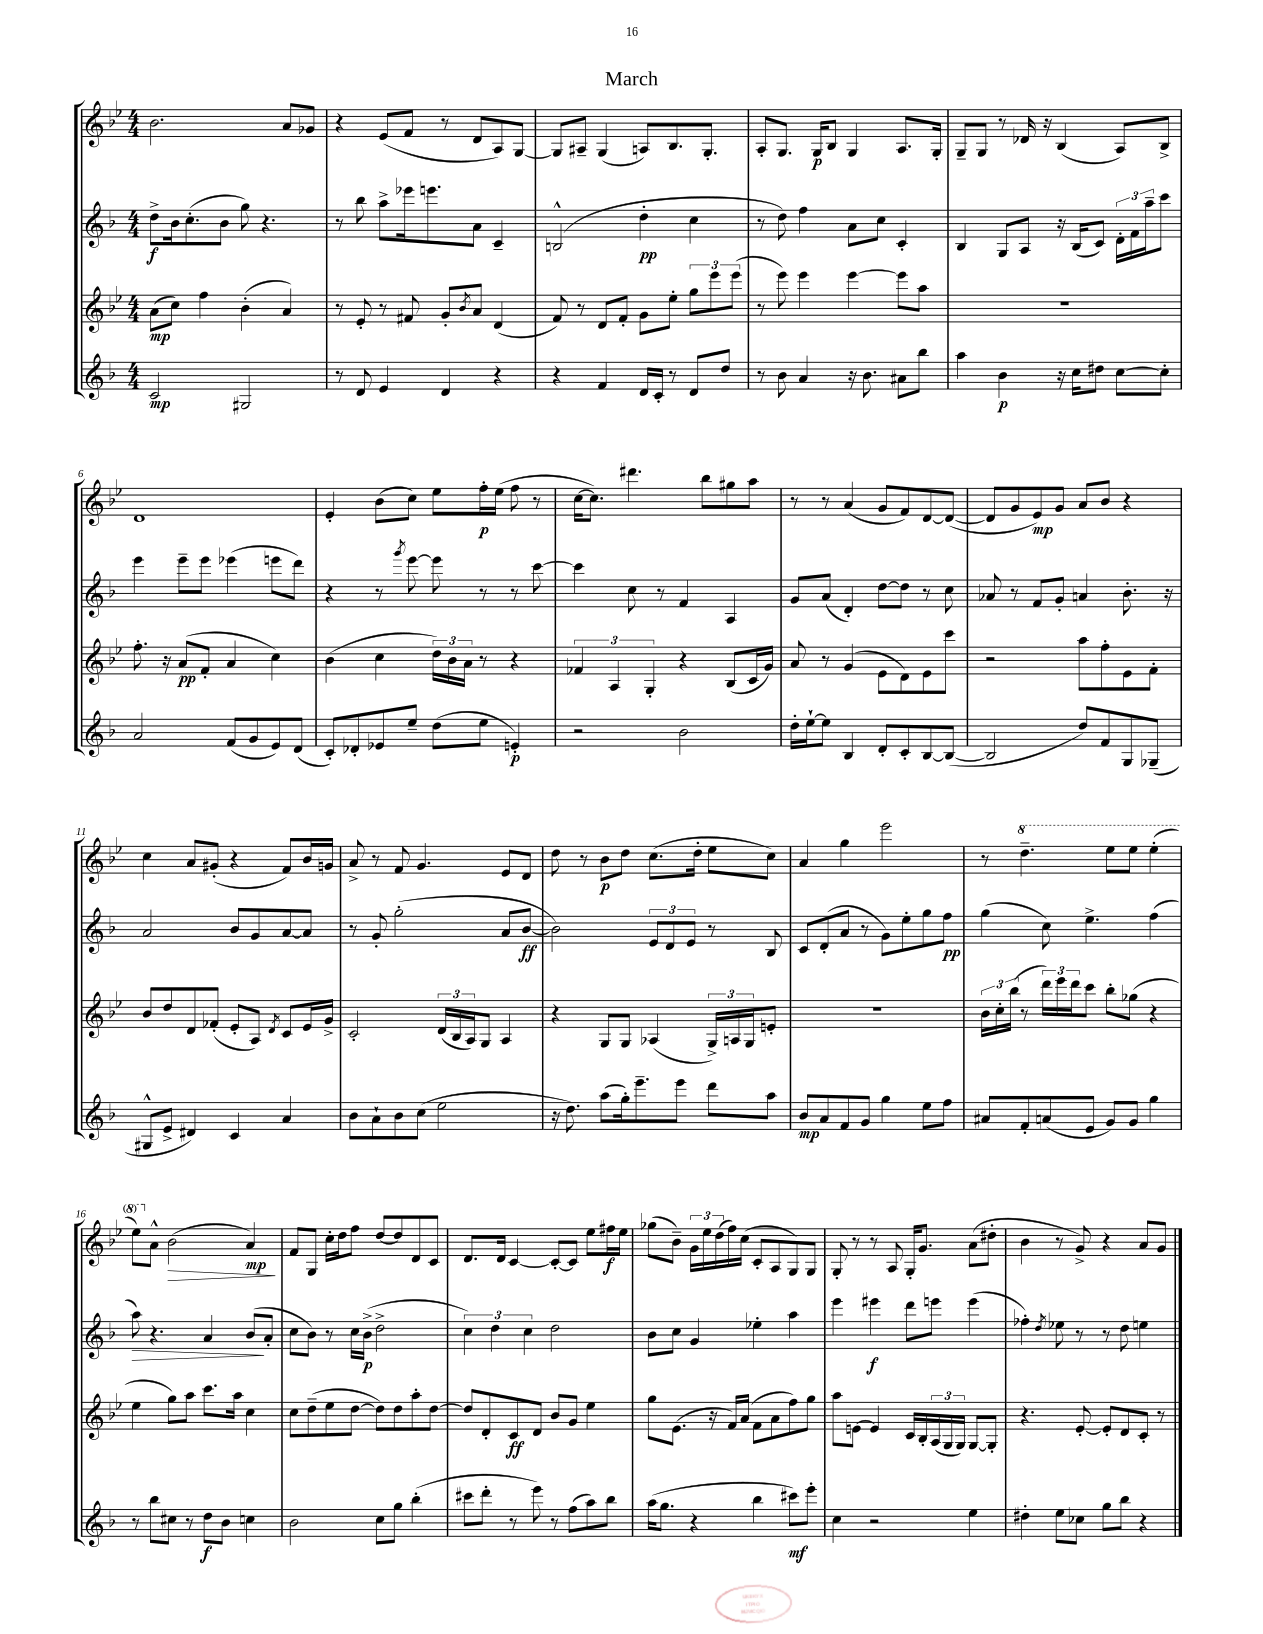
\header { title = "March" }
<<
\new StaffGroup <<
\new Staff = "s0" {
    \clef treble \key bes \major \numericTimeSignature \time 4/4
    bes'2. a'8 ges'8 |
    r4 ees'8( f'8 r8 d'8 a8) g8~ |
    g8 ais8-- g4( a8) bes8. g8.-. |
    a8-. g8. g16\p bes8 g4 a8. g16-. |
    g8-- g8 r8 des'16 r16 bes4( a8) bes8-> |
    d'1 |
    ees'4-. bes'8( c''8) ees''8 f''16-.\p ees''16( f''8 r8 |
    c''16~ c''8.) dis'''4. bes''8 gis''8 a''8 |
    r8 r8 a'4( g'8 f'8) d'8~ d'8~( |
    d'8 g'8 ees'8\mp) g'8 a'8 bes'8 r4 |
    c''4 a'8 gis'8-.( r4 f'8) bes'16 g'16 |
    a'8-> r8 f'8 g'4. ees'8 d'8 |
    d''8 r8 bes'8\p d''8 c''8.( d''16-. ees''8 c''8) |
    a'4 g''4 ees'''2 |
    r8 \ottava #1 d'''4.-- ees'''8 ees'''8 ees'''4-.( |
    ees'''8) \ottava #0 a'8-^ bes'2\>( a'4\mp\!) |
    f'8 g8 c''16-. d''16 f''8 d''8~ d''8 d'8 c'8 |
    d'8. d'16 c'4~ c'8~-. c'8 ees''8 fis''16\f ees''16 |
    ges''8( bes'8--) \tuplet 3/2 { g'16 ees''16 d''16( } f''16) c''16( c'8-. a8 g8) g8 |
    g8-. r8 r8 a8 g16-. g'8. a'8( dis''8-. |
    bes'4 r8 g'8->) r4 a'8 g'8 \bar "|." |
}
\new Staff = "s1" {
    \clef treble \key f \major \numericTimeSignature \time 4/4
    d''8->\f bes'16 c''8.-.( bes'8 g''8) r4. |
    r8 bes''8 a''8-> ees'''16 e'''8. a'8 c'4-- |
    b2-^( d''4-.\pp c''4 |
    r8 d''8) f''4 a'8 c''8 c'4-. |
    bes4 g8 a8 r16 bes16( c'8) \tuplet 3/2 { d'16-. f'16 a''16-- } c'''8 |
    e'''4 e'''8-- e'''8 ees'''4( e'''8 d'''8) |
    r4 r8 \acciaccatura { g'''8 } e'''8~ e'''8 r8 r8 c'''8~ |
    c'''4 c''8 r8 f'4 a4 |
    g'8 a'8( d'4-.) d''8~ d''8 r8 c''8 |
    aes'8 r8 f'8 g'8-. a'4 bes'8.-. r16 |
    a'2 bes'8 g'8 a'8~ a'8 |
    r8 g'8-. g''2-.( a'8 bes'8~\ff |
    bes'2) \tuplet 3/2 { e'8 d'8 e'8 } r8 bes8 |
    c'8 d'8-.( a'8 r8 g'8) e''8-. g''8 f''8\pp |
    g''4( c''8) e''4.-> f''4( |
    a''8\>) r4. a'4 bes'8\!( a'8-. |
    c''8 bes'8) r8 c''16 bes'16->\p( d''2-> |
    \tuplet 3/2 { c''4) d''4 c''4 } d''2 |
    bes'8 c''8 g'4 ees''4-. a''4 |
    e'''4 eis'''4\f d'''8 e'''8 e'''4( |
    fes''4-.) \acciaccatura { d''8 } ees''8 r8 r8 d''8 e''4 \bar "|." |
}
\new Staff = "s2" {
    \clef treble \key bes \major \numericTimeSignature \time 4/4
    a'8\mp( c''8) f''4 bes'4-.( a'4) |
    r8 ees'8-. r8 fis'8 g'8-. \acciaccatura { bes'8 } a'8 d'4( |
    f'8) r8 d'8 f'8-. g'8 ees''8-. \tuplet 3/2 { g''8 ees'''8 ees'''8( } |
    r8 ees'''8) ees'''4 ees'''4~ ees'''8 a''8 |
    R1 |
    f''8.-. r16 a'8\pp( f'8-. a'4 c''4) |
    bes'4( c''4 \tuplet 3/2 { d''16) bes'16 a'16 } r8 r4 |
    \tuplet 3/2 { fes'4 a4 g4-. } r4 bes8( c'16 g'16) |
    a'8 r8 g'4( ees'8 d'8) ees'8 c'''8 |
    r2 a''8 f''8-. ees'8 f'8-. |
    bes'8 d''8 d'8 fes'8-.( ees'8-. a8) \acciaccatura { d'8 } c'8 ees'16 g'16-> |
    c'2-. \tuplet 3/2 { d'16( bes16 a16) } g8 a4 |
    r4 g8 g8 aes4( \tuplet 3/2 { g16->) a16 g16 } e'8-. |
    R1 |
    \tuplet 3/2 { bes'16 c''16-. bes''16( } r8 \tuplet 3/2 { d'''16) ees'''16 d'''16 } c'''8 bes''8-. ges''8( r4 |
    ees''4 g''8) a''8 c'''8. a''16 c''4 |
    c''8 d''8--( ees''8 d''8~ d''8) d''8 a''8-. d''8~ |
    d''8 d'8-. c'8\ff d'8 bes'8 g'8 ees''4 |
    g''8 ees'8.( r16 f'16) a'16( f'8 a'8 f''8) g''8 |
    a''8 e'8~ e'4 c'16 bes16-. \tuplet 3/2 { a16( g16 g16) } g8~ g8-. |
    r4. ees'8~-. ees'8-. d'8 c'8-. r8 \bar "|." |
}
\new Staff = "s3" {
    \clef treble \key f \major \numericTimeSignature \time 4/4
    c'2\mp gis2 |
    r8 d'8 e'4 d'4 r4 |
    r4 f'4 d'16 c'16-. r8 d'8 d''8 |
    r8 bes'8 a'4 r16 bes'8. ais'8 bes''8 |
    a''4 bes'4\p r16 c''16 dis''8 c''8~ c''8-. |
    a'2 f'8( g'8 e'8) d'8( |
    c'8-.) des'8-. ees'8 e''8-- d''8( e''8 e'4-.\p) |
    r2 bes'2 |
    d''16-. e''16~-! e''8 bes4 d'8-. c'8-. bes8~ bes8~( |
    bes2 d''8) f'8 g8 ges8--( |
    gis8-^ e'8-> dis'4) c'4 a'4 |
    bes'8 a'8-! bes'8 c''8( e''2 |
    r16 d''8.) a''8( g''16-.) e'''8.-- e'''8 d'''8 a''8 |
    bes'8\mp a'8 f'8 g'8 g''4 e''8 f''8 |
    ais'8 f'8-. a'8( e'8 g'8) g'8 g''4 |
    r8 bes''8 cis''8 r8 d''8\f bes'8 c''4 |
    bes'2 c''8 g''8 bes''4-.( |
    cis'''8 d'''8-. r8 e'''8) r8 f''8( a''8) bes''8 |
    a''16( g''8. r4 bes''4 cis'''8\mf) e'''8-. |
    c''4 r2 e''4 |
    dis''4-. e''8 ces''8 g''8 bes''8 r4 \bar "|." |
}
>>
>>
